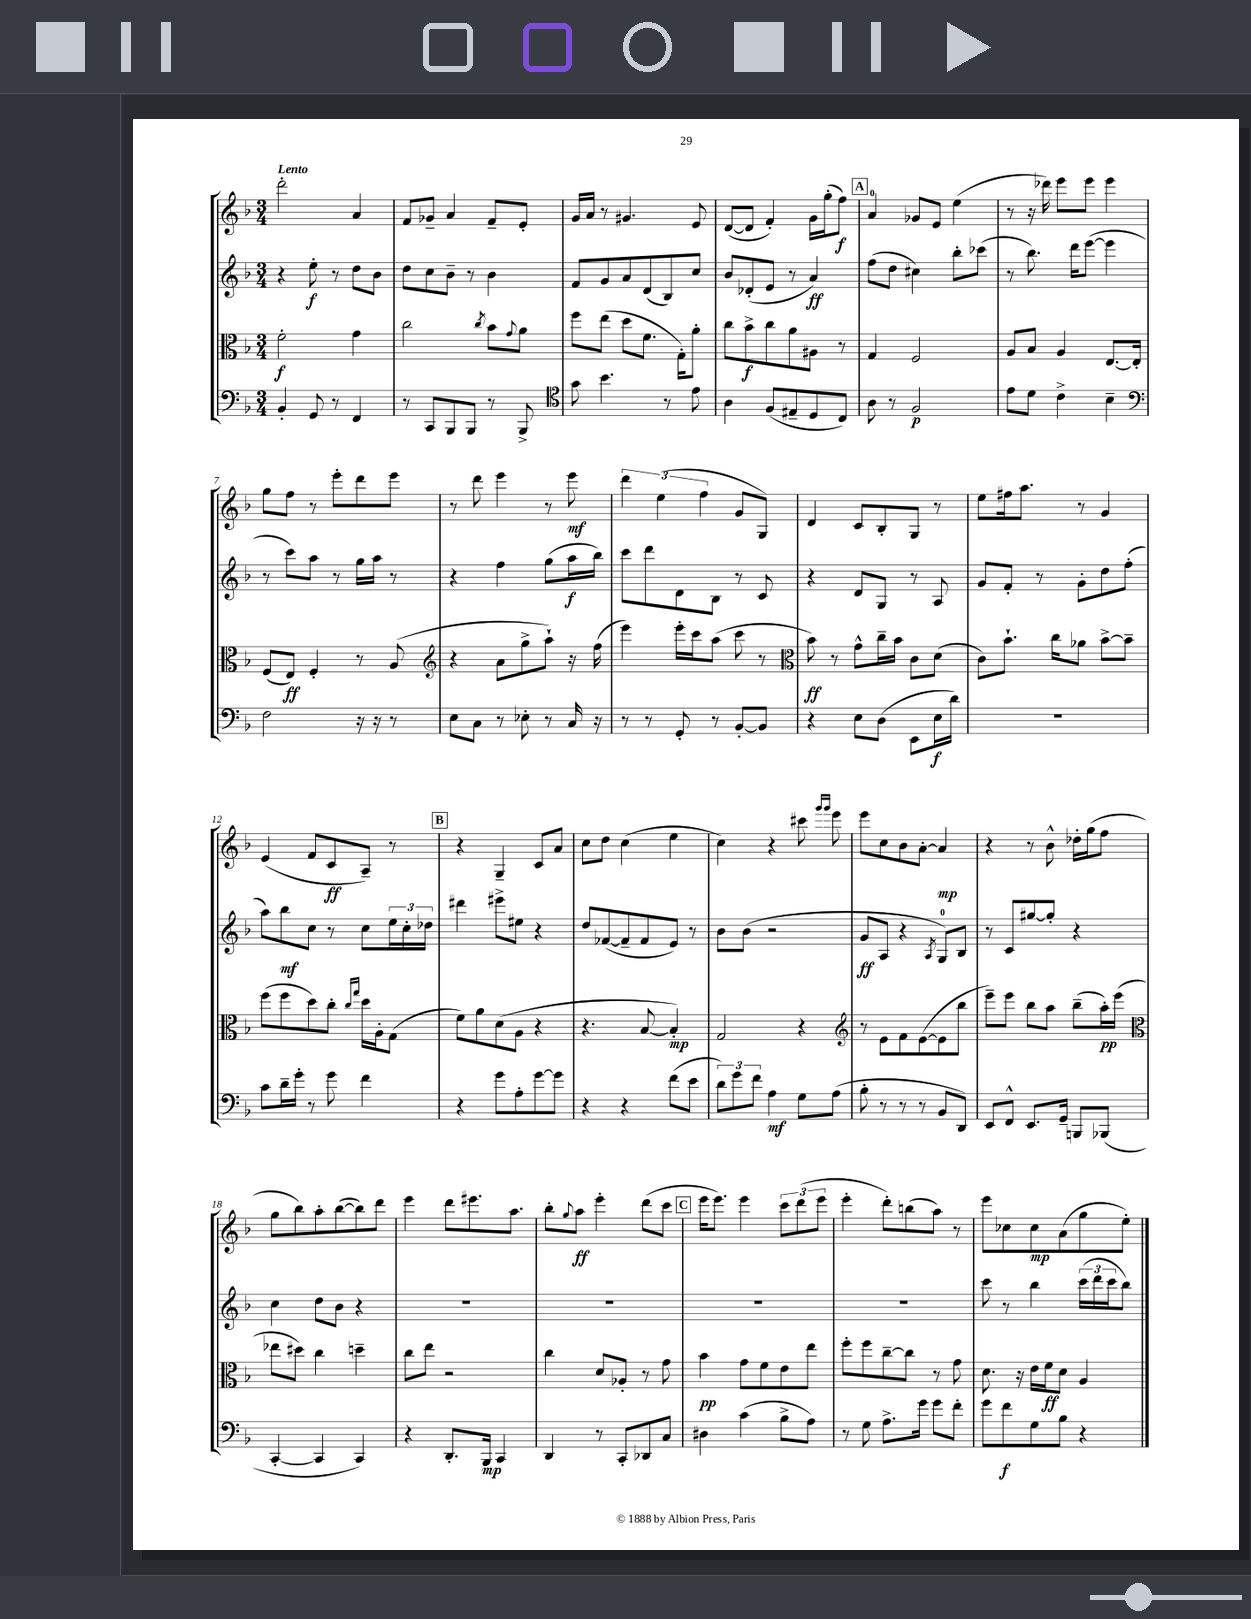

**kern	**dynam	**kern	**dynam	**kern	**dynam	**kern	**dynam
*part4	*part4	*part3	*part3	*part2	*part2	*part1	*part1
*staff4	*staff4	*staff3	*staff3	*staff2	*staff2	*staff1	*staff1
*clefF4	*	*clefC3	*	*clefG2	*	*clefG2	*
*k[b-]	*	*k[b-]	*	*k[b-]	*	*k[b-]	*
*M3/4	*	*M3/4	*	*M3/4	*	*M3/4	*
=1	=1	=1	=1	=1	=1	=1	=1
!	!	!	!	!	!	!LO:TX:a:B:t=Lento	!
4BB-'/	.	2f'\	f	4r	.	2ddd'\	.
8GG/	.	.	.	8ee'\	f	.	.
8r	.	.	.	8r	.	.	.
4FF/	.	4g\	.	8dd\L	.	4a/	.
.	.	.	.	8b-\J	.	.	.
=2	=2	=2	=2	=2	=2	=2	=2
8r	.	2cc\	.	8dd\L	.	8f/L	.
8CC/L	.	.	.	8cc\	.	8g-X~/J	.
8BBB-/	.	.	.	8b-~\J	.	4a/	.
8BBB-/J	.	.	.	8r	.	.	.
.	.	8qcc/	.	.	.	.	.
8r	.	8b-\L	.	4b-\	.	8f~/L	.
.	.	8qqg/	.	.	.	.	.
8BBB-^/	.	8a\J	.	.	.	8e'/J	.
=3	=3	=3	=3	=3	=3	=3	=3
*clefC4	*	*	*	*	*	*	*
8g\	.	8ff\L	.	8f/L	.	16g/LL	.
.	.	.	.	.	.	16a/JJ	.
4.b-\	.	(8ee\J	.	8g/	.	8r	.
.	.	8dd\L	.	8a/	.	4.g#X/	.
.	.	8.f\J	.	(8d/	.	.	.
8r	.	.	.	8B-/)	.	.	.
.	.	16G'\KL)	.	.	.	.	.
8e\	.	8a'\J	.	8cc/J	.	8e/	.
=4	=4	=4	=4	=4	=4	=4	=4
4A\	.	8cc\L	.	8b-/L	.	([8d/L	.
.	.	8b-^\	f	(8d-X'/	.	8d/J]	.
(8F/L	.	8cc\	.	8e/J	.	4f'/)	.
8E#X~/	.	8a\	.	8r	.	.	.
8D/	.	8A#X\J	.	4a/)	ff	16g\LL	.
.	.	.	.	.	.	(16gg'\J	.
8C/J)	.	8r	.	.	.	8ff\J)	f
!!LO:REH:place=s1:t=A
=5	=5	=5	=5	=5	=5	=5	=5
8A\	.	4G/	.	(8ff\L	.	4a/	.
8r	.	.	.	8dd\J	.	.	.
2F/	p	2F/	.	4cc#X\)	.	8g-X/L	.
.	.	.	.	.	.	8e/J	.
.	.	.	.	8bb-'\L	.	(4ee\	.
.	.	.	.	(8ccc-X\J	.	.	.
=6	=6	=6	=6	=6	=6	=6	=6
8e\L	.	8A/L	.	8r	.	8r	.
8d\J	.	8B-/J	.	8.bb-\)	.	16r	.
.	.	.	.	.	.	16ddd-X\)	.
4c^\	.	4A/	.	.	.	8eee\L	.
.	.	.	.	16ddd\KL	.	.	.
.	.	.	.	([8eee\J	.	8eee\J	.
4B-~\	.	[8.E/L	.	4eee\]	.	4eee\	.
.	.	16E'/Jk]	.	.	.	.	.
!!LO:LB:g=z
=7	=7	=7	=7	=7	=7	=7	=7
*clefF4	*	*	*	*	*	*	*
2F\	.	(8F/L	.	8r	.	8gg\L	.
.	.	8E/J)	ff	8ccc\L)	.	8ff\J	.
.	.	4F'/	.	8aa\J	.	8r	.
.	.	.	.	8r	.	8eee'\L	.
16r	.	8r	.	16gg\LL	.	8ddd\	.
16r	.	.	.	16aa\JJ	.	.	.
8r	.	(8A/	.	8r	.	8eee\J	.
=8	=8	=8	=8	=8	=8	=8	=8
*	*	*clefG2	*	*	*	*	*
8E\L	.	4r	.	4r	.	8r	.
8C\J	.	.	.	.	.	8ddd\	.
8r	.	8a\L	.	4ff\	.	4eee\	.
8E-X'\	.	8gg^\	.	.	.	.	.
8r	.	8aa`\J)	.	(8gg\L	.	8r	.
16C/	.	16r	.	16aa\L	f	8eee\	mf
16r	.	(16ff\	.	16bb-\JJ)	.	.	.
=9	=9	=9	=9	=9	=9	=9	=9
8r	.	4eee\)	.	8ccc\L	.	6ddd\	.
8r	.	.	.	8ddd\	.	.	.
.	.	.	.	.	.	(6ee\	.
8GG'/	.	16eee'\LL	.	8d\	.	.	.
.	.	16ccc\J	.	.	.	.	.
.	.	.	.	.	.	6ff\	.
8r	.	(8aa\J	.	8B-\J	.	.	.
[8BB-'/L	.	8ccc\	.	8r	.	8g/L	.
8BB-/J]	.	8r	.	8c/	.	8G/J)	.
=10	=10	=10	=10	=10	=10	=10	=10
*	*	*clefC3	*	*	*	*	*
4r	.	8b-\)	ff	4r	.	4d/	.
.	.	8r	.	.	.	.	.
8E\L	.	8g^^\L	.	8d/L	.	8c/L	.
(8D\J	.	16cc~\L	.	8G/J	.	8B-'/	.
.	.	16b-\JJ	.	.	.	.	.
8EE\L	.	8c\L	.	8r	.	8G/J	.
16E\L	f	(8d\J	.	8A/	.	8r	.
16d\JJ)	.	.	.	.	.	.	.
=11	=11	=11	=11	=11	=11	=11	=11
2.r	.	8c\L)	.	8g/L	.	8ee\L	.
.	.	8.b-`\J	.	8f'/J	.	16ff#X\k	.
.	.	.	.	.	.	8.aa\J	.
.	.	.	.	8r	.	.	.
.	.	16cc\KL	.	.	.	.	.
.	.	8a-X\J	.	8g'\L	.	8r	.
.	.	[8b-^\L	.	8dd\	.	4g/	.
.	.	8b-~\J]	.	(8ff'\J	.	.	.
!!LO:LB:g=z
=12	=12	=12	=12	=12	=12	=12	=12
8c\L	.	(8ff\L	.	8aa\L)	.	(4e/	.
16d~\L	.	8ff\	.	8bb-\	mf	.	.
16g'\JJ	.	.	.	.	.	.	.
8r	.	8dd\)	.	8cc\J	.	8f/L	.
8g\	.	8cc'\J	.	8r	.	8c/	ff
.	.	16qqcc/LL	.	.	.	.	.
.	.	16qqgg/JJ	.	.	.	.	.
4f\	.	16dd\LL	.	8cc\L	.	8A~/J)	.
.	.	16A'\J	.	.	.	.	.
.	.	(8G\J	.	24ee\L	.	8r	.
.	.	.	.	24cc'\	.	.	.
.	.	.	.	24dd-X\JJ	.	.	.
!!LO:REH:place=s1:t=B
=13	=13	=13	=13	=13	=13	=13	=13
4r	.	8f\L)	.	4ddd#X\	.	4r	.
.	.	8a\	.	.	.	.	.
8g\L	.	(8d\	.	8eee#X^\L	.	4G~/	.
8A'\	.	8A\J	.	8ee#X\J	.	.	.
[8g\	.	4r	.	4r	.	8c/L	.
8g\J]	.	.	.	.	.	8a/J	.
=14	=14	=14	=14	=14	=14	=14	=14
4r	.	4.r	.	8dd/L	.	8cc\L	.
.	.	.	.	([8f-X/	.	8dd\J	.
4r	.	.	.	8f-~/]	.	(4cc\	.
.	.	[8B-/	.	8f-/	.	.	.
(8f\L	.	4B-'/])	mp	8e/J)	.	4ee\	.
8e\J	.	.	.	8r	.	.	.
=15	=15	=15	=15	=15	=15	=15	=15
12d\L)	.	2G/	.	8b-\L	.	4cc\)	.
12g\	.	.	.	.	.	.	.
.	.	.	.	(8b-\J	.	.	.
12f\J	.	.	.	.	.	.	.
4A\	mf	.	.	2r	.	4r	.
8G\L	.	4r	.	.	.	8ccc#X\	.
.	.	.	.	.	.	16qqggg/LL	.
.	.	.	.	.	.	16qqggg/JJ	.
(8A\J	.	.	.	.	.	8eee\	.
=16	=16	=16	=16	=16	=16	=16	=16
*	*	*clefG2	*	*	*	*	*
8B-'\	.	8r	.	8g/L	ff	8eee\L	.
8r	.	8e\L	.	8A/J	.	8cc\	.
8r	.	8f\	.	4r	.	8b-\	.
8r	.	([8e\	.	.	.	[8a'\J	.
.	.	.	.	8qA/	.	.	.
8BB-/L	.	8e\]	.	8G/L)	.	4a/]	mp
8DD/J)	.	8bb-\J	.	8B-/J	.	.	.
=17	=17	=17	=17	=17	=17	=17	=17
8EE/L	.	8eee~\L)	.	8r	.	4r	.
8FF^^/J	.	8eee\J	.	8c/L	.	.	.
8.EE/L	.	8bb-\L	.	[8gg#X/	.	8r	.
.	.	8aa\J	.	8gg#'/J]	.	8b-^^\	.
16GG~/Jk	.	.	.	.	.	.	.
8BBBn/L	.	(8bb-~\L	.	4r	.	16dd-X'\LL	.
.	.	.	.	.	.	(16gg\J	.
(8BBB-X/J	.	16aa'\L)	pp	.	.	8ff\J	.
.	.	(16eee\JJ	.	.	.	.	.
!!LO:LB:g=z
=18	=18	=18	=18	=18	=18	=18	=18
*	*	*clefC3	*	*	*	*	*
[4CC'/	.	8ee-X\L	.	4cc\	.	8gg\L	.
.	.	8dd#X\J)	.	.	.	8bb-\)	.
4CC/]	.	4cc\	.	8dd\L	.	8aa'\	.
.	.	.	.	8b-\J	.	([8bb-\	.
4CC/)	.	4ddn~\	.	4r	.	8bb-\])	.
.	.	.	.	.	.	8ddd\J	.
=19	=19	=19	=19	=19	=19	=19	=19
4r	.	8cc\L	.	2.r	.	4eee\	.
.	.	8ee\J	.	.	.	.	.
8.DD'/L	.	2r	.	.	.	8ddd\L	.
.	.	.	.	.	.	8.eee#X\	.
16BBB-/Jk	mp	.	.	.	.	.	.
4CC/	.	.	.	.	.	.	.
.	.	.	.	.	.	8.aa\J	.
=20	=20	=20	=20	=20	=20	=20	=20
4DD/	.	4cc\	.	2.r	.	8bb-'\L	.
.	.	.	.	.	.	8qqgg/	.
.	.	.	.	.	.	8aa\J	ff
8r	.	8d/L	.	.	.	4eee'\	.
8CC'/L	.	8A-X'/J	.	.	.	.	.
8DD-X/	.	8r	.	.	.	(8ddd\L	.
8C/J	.	8g\	.	.	.	8ccc\J	.
!!LO:REH:place=s1:t=C
=21	=21	=21	=21	=21	=21	=21	=21
4D#X\	.	4b-\	pp	2.r	.	16eee\KL	.
.	.	.	.	.	.	8.eee\J)	.
(4c\	.	8g\L	.	.	.	4eee\	.
.	.	8f\	.	.	.	.	.
8B-^\L	.	8e\	.	.	.	12ccc\L	.
.	.	.	.	.	.	(12ddd\	.
8A\J)	.	8ee\J	.	.	.	.	.
.	.	.	.	.	.	12eee\J	.
=22	=22	=22	=22	=22	=22	=22	=22
8r	.	8ff'\L	.	2.r	.	4eee'\	.
8G\	.	8ff\	.	.	.	.	.
8.A^\L	.	[8cc~\	.	.	.	8ddd'\L)	.
.	.	8cc\J]	.	.	.	(8bbn\	.
16g\Jk	.	.	.	.	.	.	.
8g\L	.	8r	.	.	.	8aa\J)	.
8f'\J	.	8g\	.	.	.	8r	.
=23	=23	=23	=23	=23	=23	=23	=23
8g\L	.	8.d\	.	8ccc\	.	8eee\L	.
8f\	f	.	.	8r	.	8cc-X\	.
.	.	16r	.	.	.	.	.
8G\	.	16e\LL	.	4bb-\	.	8cc-\	mp
.	.	16f\J	ff	.	.	.	.
8B-\J	.	8d\J	.	.	.	(8a\	.
4r	.	4A/	.	(24ccc\LL	.	8gg\	.
.	.	.	.	24ddd\	.	.	.
.	.	.	.	24ccc\J	.	.	.
.	.	.	.	8bb-\J)	.	8ee'\J)	.
==	==	==	==	==	==	==	==
*-	*-	*-	*-	*-	*-	*-	*-
